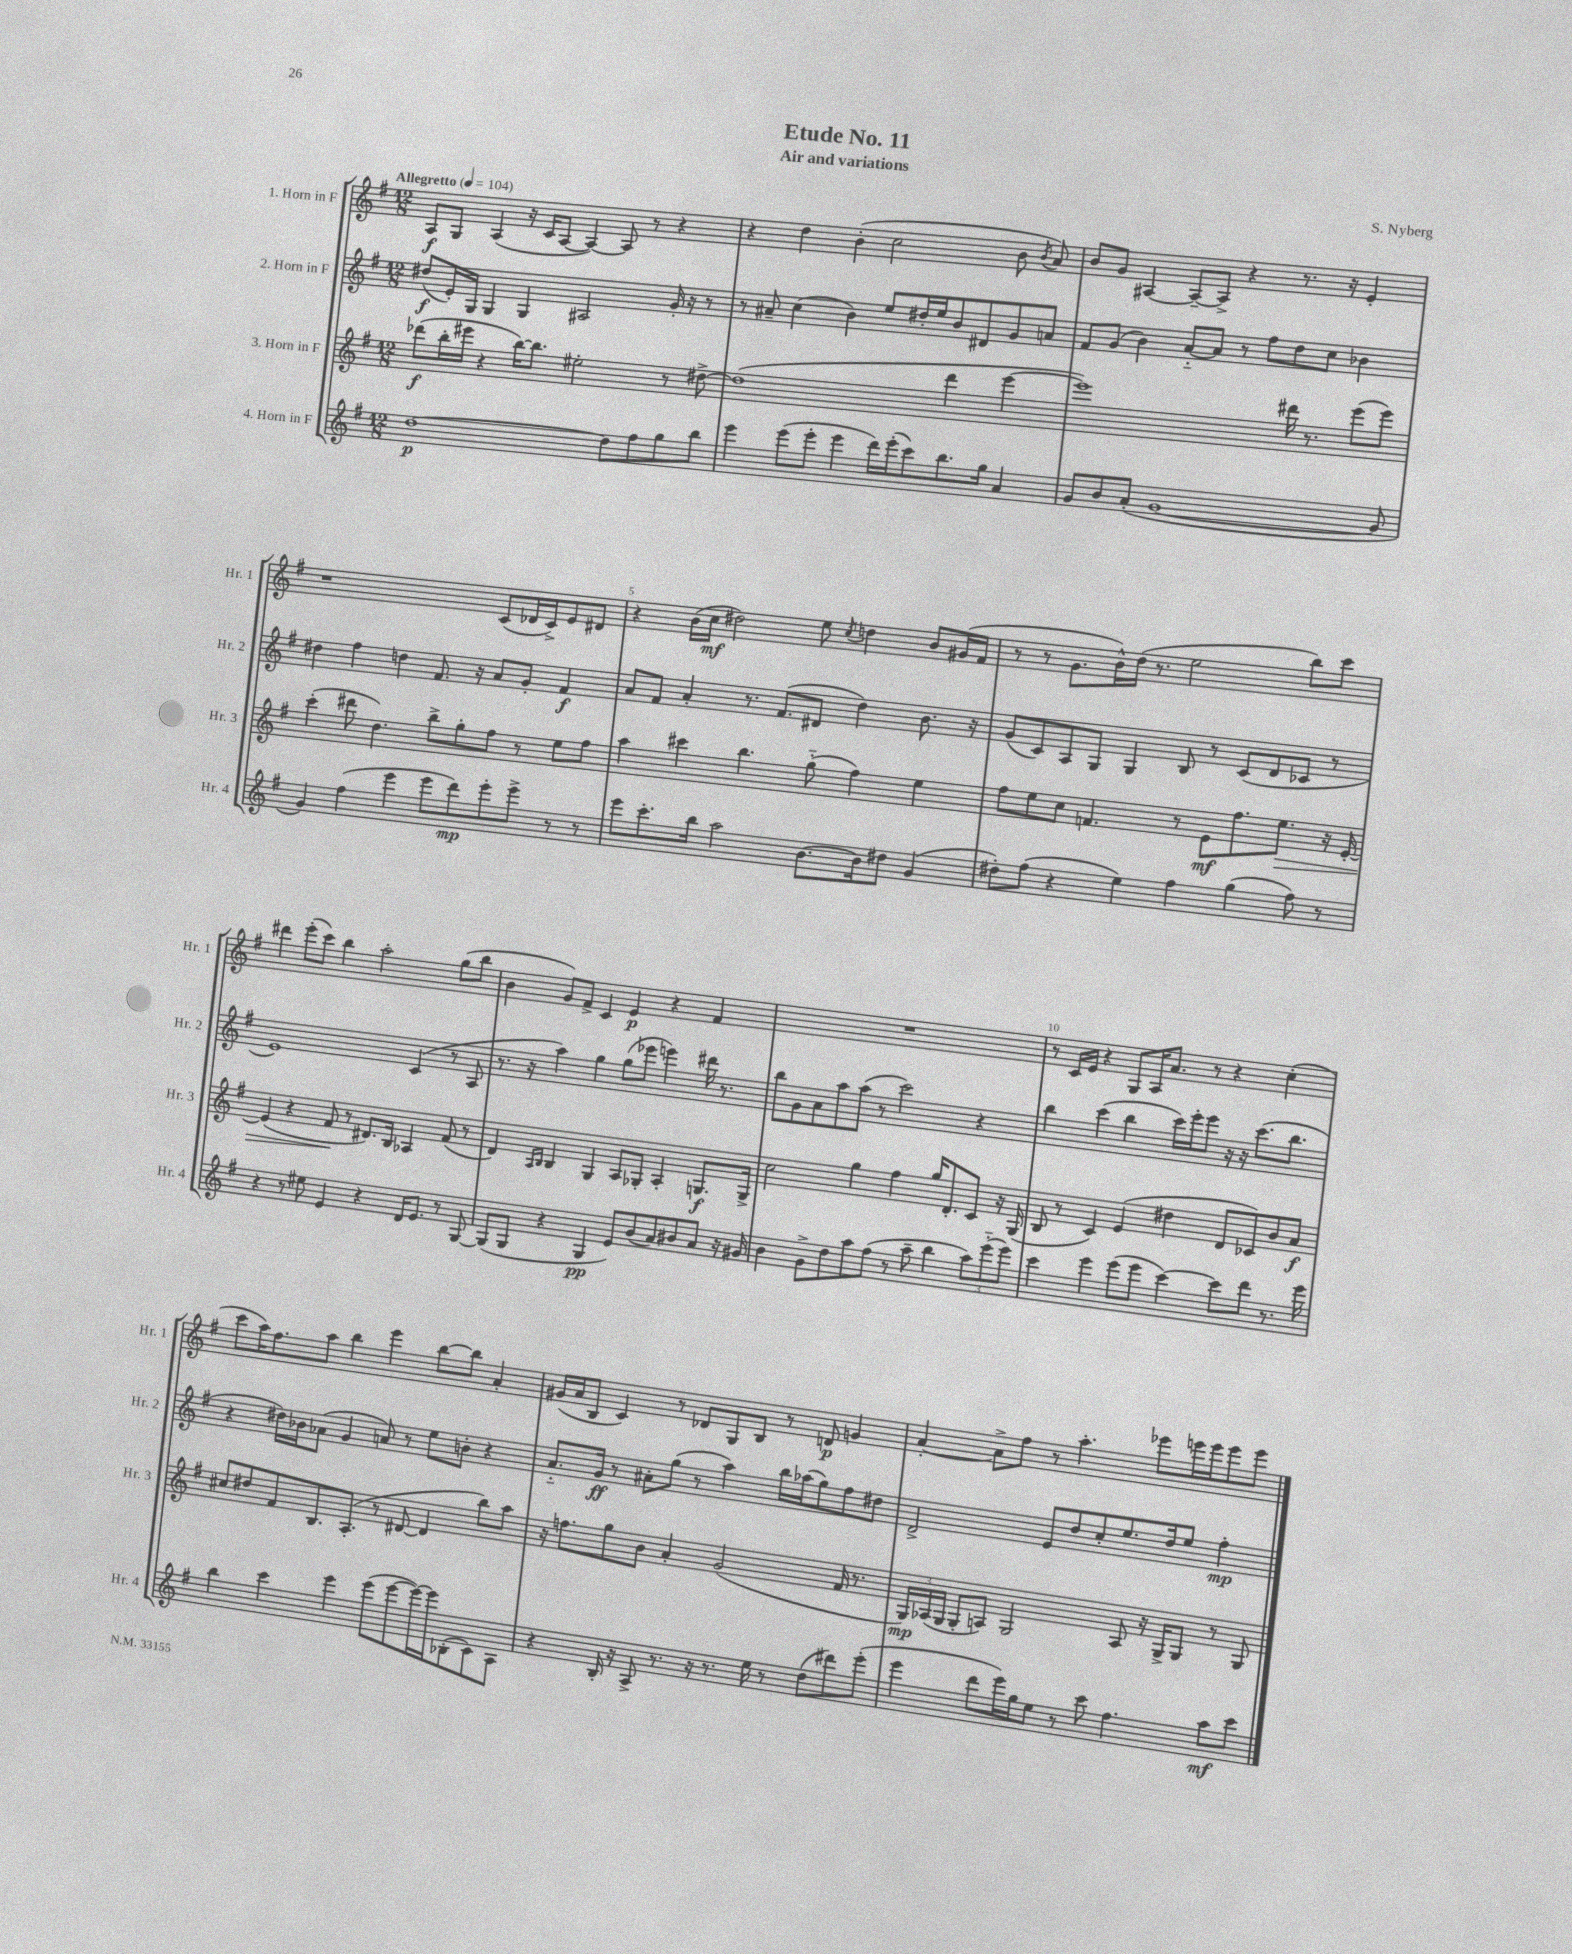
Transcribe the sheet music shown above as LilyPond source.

\header { title = "Etude No. 11" composer = "S. Nyberg" subtitle = "Air and variations" }
<<
\new StaffGroup <<
\new Staff = "s0" \with { instrumentName = "1. Horn in F" shortInstrumentName = "Hr. 1" } {
    \clef treble \key g \major \numericTimeSignature \time 12/8 \tempo "Allegretto" 4 = 104
    \autoBeamOff a8[\f g8] a4( r16 c'16[ a8]~ a4~) a8 r8 r4 |
    r4 d''4 b'4-.( c''2 b'8 \acciaccatura { b'8 } a'8) |
    b'8[ g'8] ais4~ ais8[~-- ais8]-> r4 r8. r16 e'4-. |
    r1 c'8[( des'16 c'16->) e'8 dis'8] |
    r4 b'16[( c''16]\mf dis''2) e''8 \acciaccatura { c''8 } d''4 b'8[ gis'16( fis'16] |
    r8 r8 g'8.[ b'16-^) d''16]( r8. e''2 b''8[) c'''8] |
    dis'''4 e'''8[-.( c'''8]) b''4 a''2-. g''8[( b''8] |
    b'4 g'8[) fis'8]-> c'4 e'4\p r4 fis'4 |
    R1. |
    r8 c'16[ e'16] r4 g8[ a16 a'8.] r8 r4 c''4-.( |
    c'''8[ a''16) fis''8. a''8] b''4 e'''4 b''8[~ b''8] a'4-. |
    gis'16[( a'16 b8] c'4) r8 des'8[ g8 b8] r8 d'8\p g'4 |
    a'4~-. a'8[-> fis''8] r8 a''4.-. ees'''8[ e'''16 e'''16 e'''8 e'''8] \bar "|." |
}
\new Staff = "s1" \with { instrumentName = "2. Horn in F" shortInstrumentName = "Hr. 2" } {
    \clef treble \key g \major \numericTimeSignature \time 12/8
    \autoBeamOff dis''8[\f( e'16-.) g16] g4 g4 ais2 g'16-. r16 r8 |
    r8 ais'8-- c''4( b'4) e''8[ dis''16-. e''16 b'8 dis'8 g'8 a'8] |
    fis'8[ g'8]( b'4) a'8[~-_ a'8] r8 fis''8[ d''8 c''8] bes'4 |
    dis''4 fis''4 d''4 fis'8. r16 a'8[ g'8]-. fis'4\f |
    a'8[ fis'8] a'4-. r8. fis'8.[( dis'8] d''4) b'8. r16 |
    g'8[( c'8) a8 g8] g4 b8 r8 c'8[( d'8 ces'8] r8 |
    e'1) c'4( r8 a8 |
    r8. r16 a''4) g''4 g''8[( ees'''8] e'''4) dis'''16 r8. |
    b''8[ g'8 a'8 a''8 a''8]( r8 c'''2) r4 |
    b''4 c'''4( b''4 c'''16[) e'''16-. e'''8] r16 r16 c'''8.[( b''8.] |
    r4 dis''16[) bes'16 aes'8]( g'4 a'8) r8 e''8[ b'8]-. r4 |
    a'8.[-_ g'16]\ff r8 ais'8[-. g''8]( r8 a''4) b''16[ aes''16( g''8) fis''8 dis''8] |
    d'2-> e'8[ d''8 c''8-. e''8. d''16 e''8] fis''4-.\mp \bar "|." |
}
\new Staff = "s2" \with { instrumentName = "3. Horn in F" shortInstrumentName = "Hr. 3" } {
    \clef treble \key g \major \numericTimeSignature \time 12/8
    \autoBeamOff des'''8[\f( b''16-. eis'''16] r4 b''16[~) b''8.] eis''2-. r8 dis''8~-> |
    dis''1( d'''4 e'''4~ |
    e'''1) dis'''16 r8. e'''8[( e'''8]) |
    c'''4-.( dis'''8 d''4.) b''8[-> g''8-. fis''8] r8 e''8[ fis''8] |
    a''4 cis'''4 b''4. g''8-_( fis''4) e''4 |
    fis''8[ e''8 c''8] f'4. r8 e'8[\mf fis''8. e''8.]\> r16 e'16~-. |
    e'4( r4 fis'8\! r8 dis'8.[) b16] aes4 fis'8( r8 |
    d'4) \grace { a16[ b16] } b4 g4 a8[ ges8]-. a4-. g8.[\f g16]-> |
    c''2 g''4 fis''4 g''16[ d'8.-. c'8] r16 g16( |
    b8 r8 c'4) e'4( dis''4 d'8[ ces'8) b'8 a'8]\f |
    cis''8[ dis''8 fis'8 b8. a8.]-.( r8 dis'8~ dis'4 b''8[) a''8] |
    r16 f''8.[ g''8 b'8] a'4-. g'2( fis'16 r8. |
    \tuplet 3/2 { g16[\mp) aes16( g16] } g8[-. a8]) g2 a8 r16 g16[-> g8] r8 g8 \bar "|." |
}
\new Staff = "s3" \with { instrumentName = "4. Horn in F" shortInstrumentName = "Hr. 4" } {
    \clef treble \key g \major \numericTimeSignature \time 12/8
    \autoBeamOff d''1~\p d''8[ fis''8 g''8 b''8] |
    e'''4 e'''8[( e'''8]-. e'''4 d'''16[) e'''16-.( c'''8) b''8. g''16] a'4 |
    g'8[ b'8 a'8]-.( g'1~ g'8 |
    g'4) fis''4( e'''4 e'''8[ d'''8\mp) e'''8-. e'''8]-> r8 r8 |
    e'''8[ c'''8.-. b''16] a''2 b'8.[~ b'16 dis''8] g'4( |
    dis''8[-.) fis''8]( r4 e''4) fis''4 g''4( fis''8) r8 |
    r4 r8 eis''8 e'4 r4 d'16[ e'8.] r8 g8~ |
    g8[( g8] r4 g4\pp e'8[) b'8( a'8) bis'8 a'8] r16 gis'16 |
    b'4 g'8[-> d''8 a''8 fis''8]( r8 a''8-- b''4 \tuplet 3/2 { a''8[) e'''8-_( e'''8]) } |
    c'''4 e'''4 e'''8[( e'''8] c'''4~) c'''8[ d'''8] r8. e'''16 |
    b''4 c'''4 e'''4 e'''8[( e'''8~ e'''16~) e'''16 bes8-.( c'8) a8] |
    r4 b16-. r16 a8-> r8. r16 r8. e''16 r8 d''8[( dis'''8) e'''8]-.( |
    e'''4 d'''8[ e'''16) g''16 e''8] r8 c'''8 fis''4. a''8[\mf c'''8] \bar "|." |
}
>>
>>
\layout { \context { \Score \override BarNumber.break-visibility = ##(#f #t #t) barNumberVisibility = #(every-nth-bar-number-visible 5) } }
